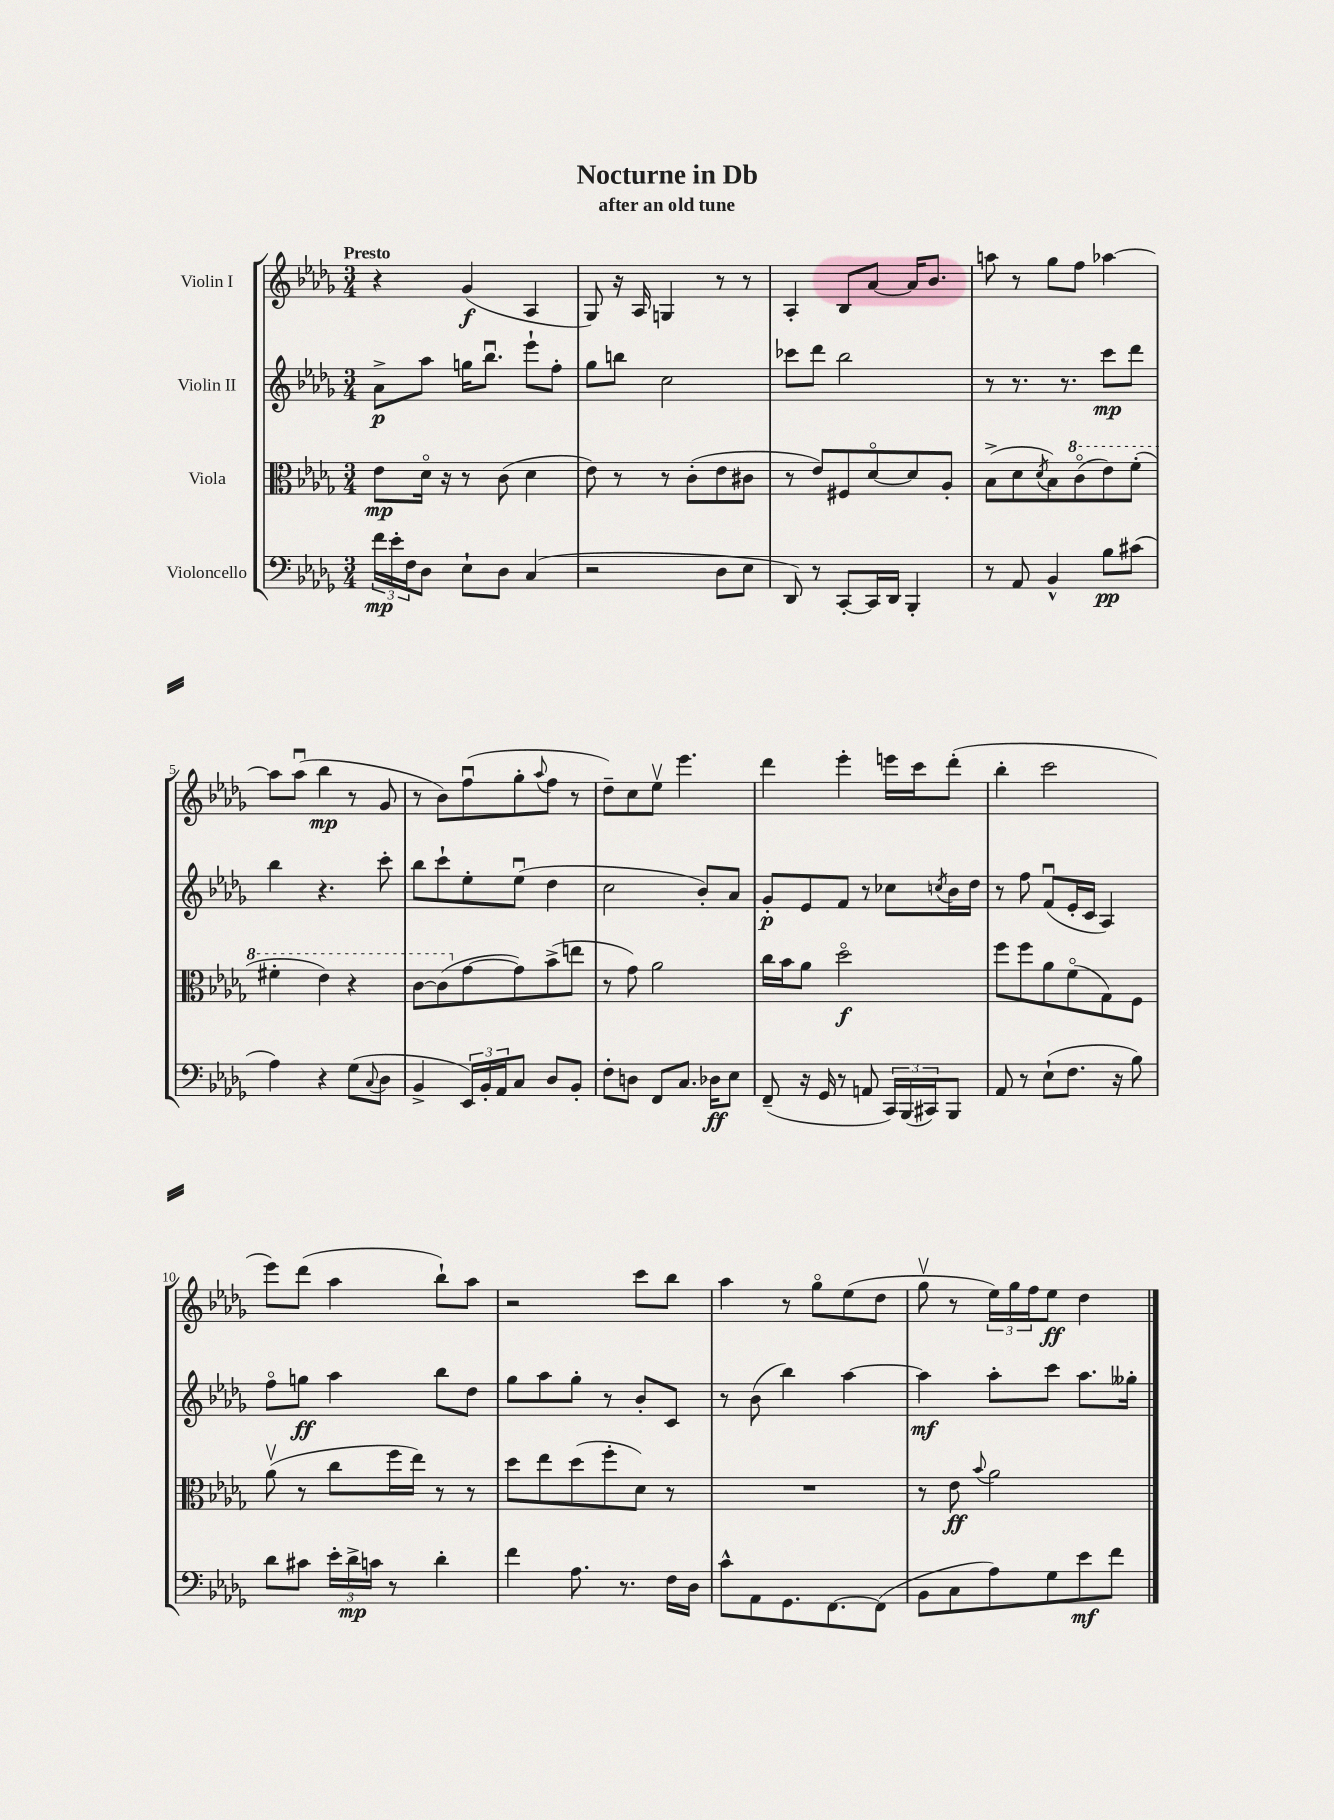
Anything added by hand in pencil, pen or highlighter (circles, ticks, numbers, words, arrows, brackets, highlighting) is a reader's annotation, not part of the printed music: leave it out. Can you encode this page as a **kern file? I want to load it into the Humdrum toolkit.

**kern	**dynam	**kern	**dynam	**kern	**dynam	**kern	**dynam
*part4	*part4	*part3	*part3	*part2	*part2	*part1	*part1
*staff4	*staff4	*staff3	*staff3	*staff2	*staff2	*staff1	*staff1
*I"Violoncello	*	*I"Viola	*	*I"Violin II	*	*I"Violin I	*
*clefF4	*	*clefC3	*	*clefG2	*	*clefG2	*
*k[b-e-a-d-g-]	*	*k[b-e-a-d-g-]	*	*k[b-e-a-d-g-]	*	*k[b-e-a-d-g-]	*
*M3/4	*	*M3/4	*	*M3/4	*	*M3/4	*
=1	=1	=1	=1	=1	=1	=1	=1
!	!	!	!	!	!	!LO:TX:a:B:t=Presto	!
24f\LL	mp	8e-\L	mp	8a-^\L	p	4r	.
24e-'\	.	.	.	.	.	.	.
24F\J	.	.	.	.	.	.	.
8D-\J	.	16d-\Jk	.	8aa-\J	.	.	.
.	.	16r	.	.	.	.	.
8E-`\L	.	8r	.	16ggn\KL	.	(4g-/	f
.	.	.	.	8.bb-u\J	.	.	.
8D-\J	.	(8c\	.	.	.	.	.
(4C/	.	4d-\	.	8eee-`\L	.	4A-/	.
.	.	.	.	8ff'\J	.	.	.
=2	=2	=2	=2	=2	=2	=2	=2
2r	.	8e-\)	.	8gg-\L	.	8G-/)	.
.	.	8r	.	8bbn\J	.	16r	.
.	.	.	.	.	.	16A-/	.
.	.	8r	.	2cc\	.	4Gn/	.
.	.	(8c'\L	.	.	.	.	.
8D-\L	.	8e-\	.	.	.	8r	.
8E-\J	.	8c#X\J	.	.	.	8r	.
=3	=3	=3	=3	=3	=3	=3	=3
8DD-/)	.	8r	.	8ccc-X\L	.	4A-'/	.
8r	.	8e-/L)	.	8ddd-\J	.	.	.
[8CC'/L	.	8F#X/	.	2bb-\	.	8B-/L	.
16CC/L]	.	[8d-/	.	.	.	[8a-/J	.
16DD-/JJ	.	.	.	.	.	.	.
4BBB-'/	.	8d-/]	.	.	.	16a-/KL]	.
.	.	.	.	.	.	8.b-/J	.
.	.	8A-'/J	.	.	.	.	.
=4	=4	=4	=4	=4	=4	=4	=4
8r	.	(8B-^\L	.	8r	.	8aan\	.
8AA-/	.	8d-\	.	8.r	.	8r	.
.	.	8qd-/	.	.	.	.	.
4BB-^^/	.	8B-\)	.	.	.	8gg-\L	.
.	.	.	.	8.r	.	.	.
*	*	*8va	*	*	*	*	*
.	.	(8cc\	.	.	.	8ff\J	.
8B-\L	pp	8ee-\)	.	8ccc\L	mp	[4aa-X\	.
(8c#X\J	.	(8ff'\J	.	8ddd-\J	.	.	.
!!LO:LB:g=z
=5	=5	=5	=5	=5	=5	=5	=5
4A-\)	.	4ff#X'\	.	4bb-\	.	8aa-\L]	.
.	.	.	.	.	.	(8aa-u\J	.
4r	.	4ee-\)	.	4.r	.	4bb-\	mp
(8G-\L	.	4r	.	.	.	8r	.
8qqC/	.	.	.	.	.	.	.
8D-\J	.	.	.	8ccc'\	.	8g-/	.
=6	=6	=6	=6	=6	=6	=6	=6
4BB-^/	.	[8cc\L	.	8bb-\L	.	8r	.
.	.	(8cc\]	.	8ccc`\	.	8b-\L)	.
*	*	*X8va	*	*	*	*	*
24EE-/LL)	.	[8g-\	.	8ee-'\	.	(8ffu\	.
24BB-'/	.	.	.	.	.	.	.
24AA-/J	.	.	.	.	.	.	.
8C/J	.	8g-\])	.	(8ee-u\J	.	8gg-'\	.
.	.	.	.	.	.	8qqaa-/	.
8D-/L	.	(8b-^\	.	4dd-\	.	8ff\J	.
8BB-'/J	.	8een\J	.	.	.	8r	.
=7	=7	=7	=7	=7	=7	=7	=7
8F'\L	.	8r	.	2cc\	.	8dd-~\L)	.
8Dn\J	.	8g-\)	.	.	.	8cc\	.
8FF/L	.	2a-\	.	.	.	8ee-v\J	.
8.C/J	.	.	.	.	.	4.eee-\	.
.	.	.	.	8b-'/L)	.	.	.
16D-X\KL	ff	.	.	.	.	.	.
8E-\J	.	.	.	8a-/J	.	.	.
=8	=8	=8	=8	=8	=8	=8	=8
(8FF~/	.	16cc\LL	.	8g-'/L	p	4ddd-\	.
.	.	16b-\J	.	.	.	.	.
16r	.	8a-\J	.	8e-/	.	.	.
16GG-/	.	.	.	.	.	.	.
8r	.	2dd-\	f	8f/J	.	4eee-'\	.
8AAn/	.	.	.	8r	.	.	.
24CC/LL)	.	.	.	8cc-X\L	.	16eeen\LL	.
(24BBB-/	.	.	.	.	.	.	.
.	.	.	.	.	.	16ccc\J	.
24CC#X/J)	.	.	.	.	.	.	.
.	.	.	.	8qccn/	.	.	.
8BBB-/J	.	.	.	16b-\L	.	(8ddd-'\J	.
.	.	.	.	16dd-\JJ	.	.	.
=9	=9	=9	=9	=9	=9	=9	=9
8AA-/	.	8ff\L	.	8r	.	4bb-'\	.
8r	.	8ff\	.	8ff\	.	.	.
(8E-`\L	.	8a-\	.	(8fu/L	.	2ccc\	.
8.F\J	.	(8f\	.	16e-'/L	.	.	.
.	.	.	.	16c/JJ	.	.	.
.	.	8G-\)	.	4A-/)	.	.	.
16r	.	.	.	.	.	.	.
8B-\)	.	8F\J	.	.	.	.	.
!!LO:LB:g=z
=10	=10	=10	=10	=10	=10	=10	=10
8d-\L	.	(8a-v\	.	8ff\L	.	8eee-\L)	.
8c#X\J	.	8r	.	8ggn\J	ff	(8ddd-\J	.
24e-'\LL	.	8cc\L	.	4aa-\	.	4aa-\	.
24d-^\	mp	.	.	.	.	.	.
24cn\JJ	.	.	.	.	.	.	.
8r	.	16ff\L	.	.	.	.	.
.	.	16ee-\JJ)	.	.	.	.	.
4d-'\	.	8r	.	8bb-\L	.	8bb-`\L)	.
.	.	8r	.	8dd-\J	.	8aa-\J	.
=11	=11	=11	=11	=11	=11	=11	=11
4f\	.	8dd-\L	.	8gg-\L	.	2r	.
.	.	8ee-\	.	8aa-\	.	.	.
8.A-\	.	(8dd-\	.	8gg-'\J	.	.	.
.	.	8ff'\	.	8r	.	.	.
8.r	.	.	.	.	.	.	.
.	.	8d-\J)	.	8b-'/L	.	8ccc\L	.
16F\LL	.	8r	.	8c/J	.	8bb-\J	.
16D-\JJ	.	.	.	.	.	.	.
=12	=12	=12	=12	=12	=12	=12	=12
8c^^\L	.	2.r	.	8r	.	4aa-\	.
8AA-\	.	.	.	(8b-\	.	.	.
8.GG-\	.	.	.	4bb-\)	.	8r	.
.	.	.	.	.	.	8gg-\L	.
[8.FF\	.	.	.	.	.	.	.
.	.	.	.	[4aa-\	.	(8ee-\	.
(8FF\J]	.	.	.	.	.	8dd-\J	.
=13	=13	=13	=13	=13	=13	=13	=13
8BB-\L	.	8r	.	4aa-\]	mf	8gg-v\	.
8C\	.	8e-\	ff	.	.	8r	.
.	.	8qqb-/	.	.	.	.	.
8A-\)	.	2a-\	.	8aa-'\L	.	24ee-\LL)	.
.	.	.	.	.	.	24gg-\	.
.	.	.	.	.	.	24ff\J	.
8G-\	.	.	.	8ccc\J	.	8ee-\J	ff
8e-\	mf	.	.	8.aa-\L	.	4dd-\	.
8f\J	.	.	.	.	.	.	.
.	.	.	.	16gg--X'\Jk	.	.	.
==	==	==	==	==	==	==	==
*-	*-	*-	*-	*-	*-	*-	*-
